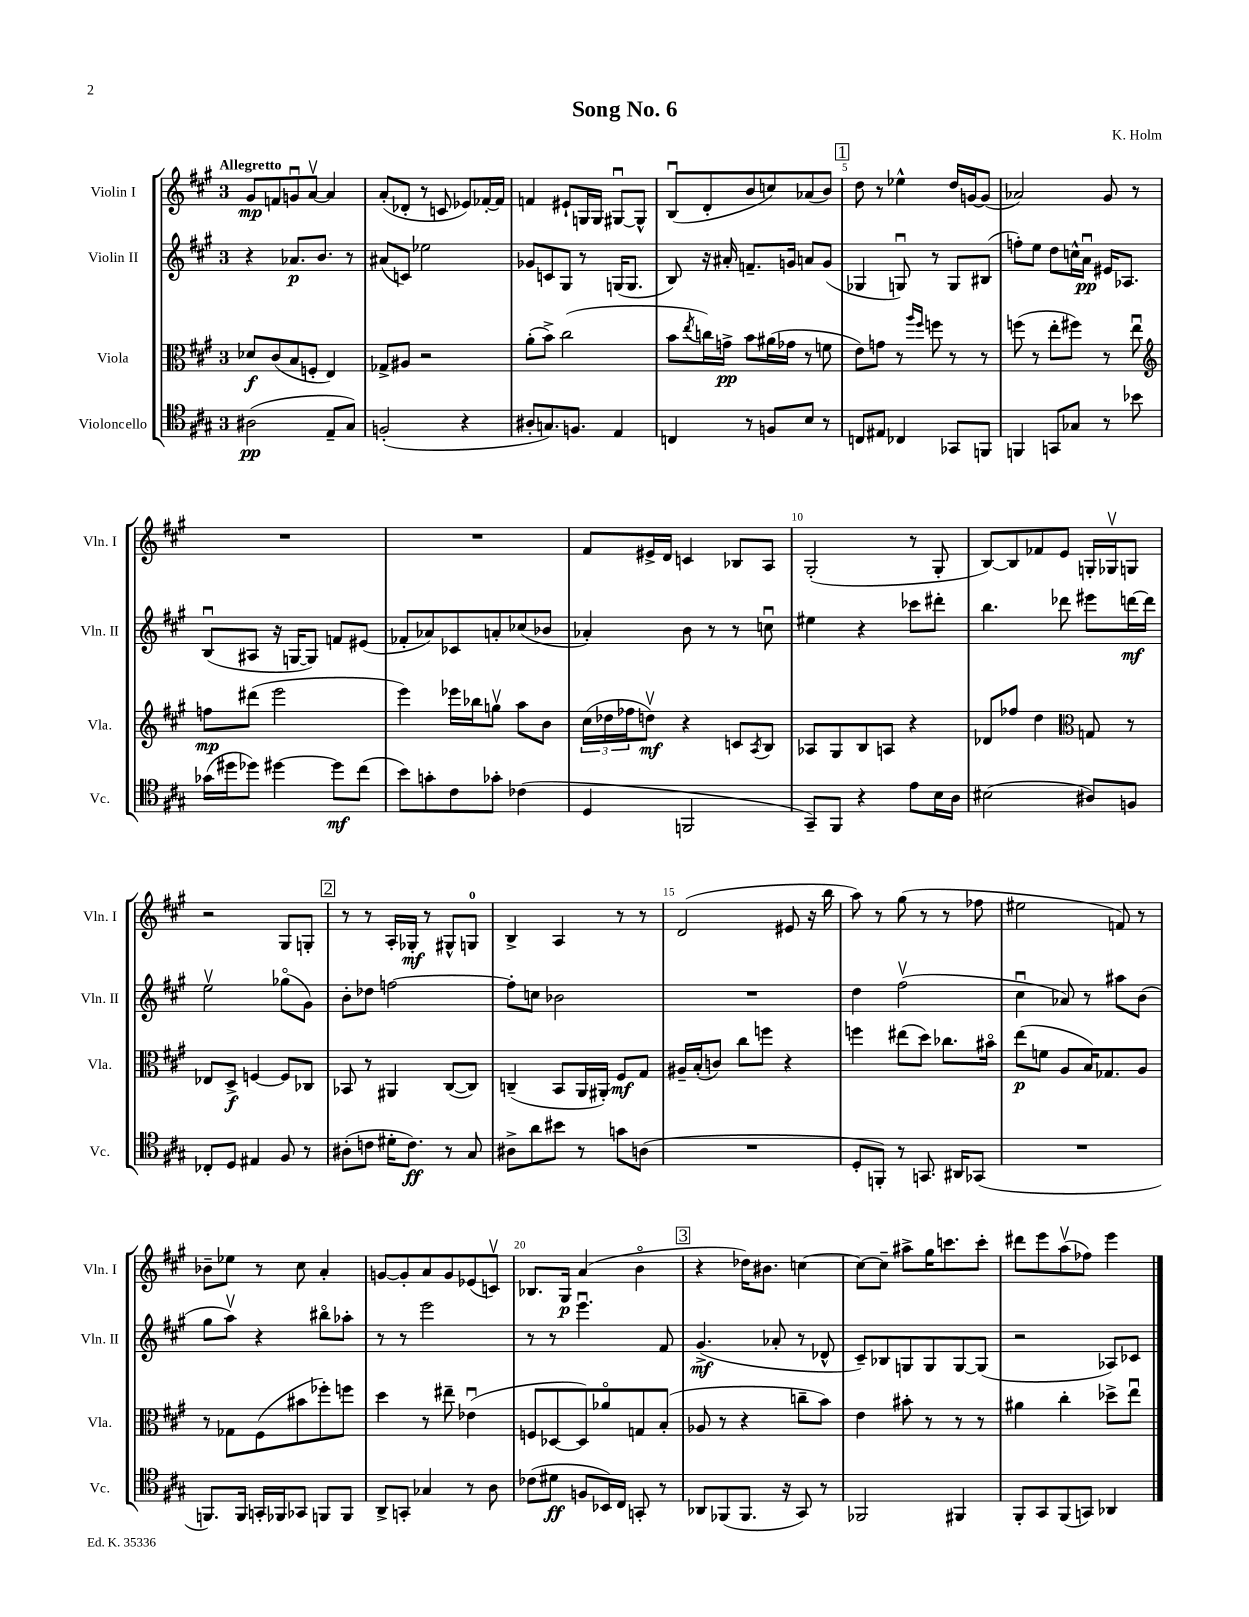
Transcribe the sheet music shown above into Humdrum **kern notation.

**kern	**dynam	**kern	**dynam	**kern	**dynam	**kern	**dynam
*part4	*part4	*part3	*part3	*part2	*part2	*part1	*part1
*staff4	*staff4	*staff3	*staff3	*staff2	*staff2	*staff1	*staff1
*I"Violoncello	*	*I"Viola	*	*I"Violin II	*	*I"Violin I	*
*I'Vc.	*	*I'Vla.	*	*I'Vln. II	*	*I'Vln. I	*
*clefC4	*	*clefC3	*	*clefG2	*	*clefG2	*
*k[f#c#g#]	*	*k[f#c#g#]	*	*k[f#c#g#]	*	*k[f#c#g#]	*
*M3/4	*	*M3/4	*	*M3/4	*	*M3/4	*
=1	=1	=1	=1	=1	=1	=1	=1
!	!	!	!	!	!	!LO:TX:a:B:t=Allegretto	!
(2A#X\	pp	8d-X/L	f	4r	.	8g#/L	mp
.	.	(8c#/	.	.	.	8fn/	.
.	.	8B/	.	8.a-X/L	p	8gnu/	.
.	.	8Fn'/J	.	.	.	[8av/J	.
.	.	.	.	8.b/J	.	.	.
8E~/L	.	4E/)	.	.	.	4a/]	.
8G#/J)	.	.	.	8r	.	.	.
=2	=2	=2	=2	=2	=2	=2	=2
(2Fn'/	.	8G-X^/L	.	(8a#X/L	.	(8a'/L	.
.	.	8A#X/J	.	8cn/J)	.	8d-X'/J	.
.	.	2r	.	2ee-X\	.	8r	.
.	.	.	.	.	.	8cn/	.
4r	.	.	.	.	.	8e-X/L)	.
.	.	.	.	.	.	[16f-X'/L	.
.	.	.	.	.	.	16f-/JJ]	.
=3	=3	=3	=3	=3	=3	=3	=3
8A#X'/L	.	(8a'\L	.	8g-X/L	.	4fn/	.
8.Gn/)	.	8b^\J)	.	8cn/	.	.	.
.	.	(2cc#\	.	8G#/J	.	8e#X`/L	.
8.Fn/J	.	.	.	.	.	.	.
.	.	.	.	8r	.	16Gn/L	.
.	.	.	.	.	.	16G/JJ	.
4E/	.	.	.	(16Gn/KL	.	[8G#Xu/L	.
.	.	.	.	8.G/J	.	.	.
.	.	.	.	.	.	8G#^^/J]	.
=4	=4	=4	=4	=4	=4	=4	=4
4Cn/	.	8b\L	.	8B/)	.	(8Bu/L	.
.	.	8qee/	.	.	.	.	.
.	.	16ccn\L)	.	16r	.	8d'/	.
.	.	16gn^\JJ	pp	16a#X'/	.	.	.
8r	.	8b\L	.	8.fn~/L	.	8b/	.
8Fn/L	.	(16a#X\L	.	.	.	8ccn/)	.
.	.	16g-X\JJ	.	16gn/Jk	.	.	.
8B/J	.	8r	.	8an/L	.	(8a-X/	.
8r	.	8fn\	.	(8g/J	.	8b/J)	.
!!LO:REH:place=s1:t=1
=5	=5	=5	=5	=5	=5	=5	=5
8Cn/L	.	8e\L)	.	4G-X/	.	8dd\	.
8E#X/J	.	8gn\J	.	.	.	8r	.
4C-X/	.	8r	.	8Gnu/)	.	4ee-X^^\	.
.	.	16qqaa/LL	.	.	.	.	.
.	.	16qqff#/JJ	.	.	.	.	.
.	.	8ffn\	.	8r	.	.	.
8GG-X/L	.	8r	.	8G/L	.	16dd/LL	.
.	.	.	.	.	.	[16gn/J	.
8FFn/J	.	8r	.	(8B#X/J	.	(8g/J]	.
=6	=6	=6	=6	=6	=6	=6	=6
4FFn/	.	(8ffn\	.	8ffn'\L)	.	2a-X/)	.
.	.	8r	.	8ee\J	.	.	.
8GGn/L	.	8ee'\L	.	8dd\L	.	.	.
8G-X/J	.	8ff#X\J)	.	16ccn^^\L	.	.	.
.	.	.	.	16au\JJ	pp	.	.
8r	.	8r	.	16e#X/KL	.	8g#/	.
.	.	.	.	8.A-X/J	.	.	.
8b-X\	.	8eeu\	.	.	.	8r	.
!!LO:LB:g=z
=7	=7	=7	=7	=7	=7	=7	=7
*	*	*clefG2	*	*	*	*	*
(16g-X\LL	.	8ffn\L	mp	(8Bu/L	.	2.r	.
16dd#X\J	.	.	.	.	.	.	.
8dd-X\J)	.	(8ddd#X\J	.	8A#X/J	.	.	.
[4dd#X\	.	2eee\	.	16r	.	.	.
.	.	.	.	[16Gn/KL	.	.	.
.	.	.	.	8G/J])	.	.	.
8dd#\L]	mf	.	.	8fn/L	.	.	.
(8cc#\J	.	.	.	(8e#X/J	.	.	.
=8	=8	=8	=8	=8	=8	=8	=8
8b\L)	.	4eee\)	.	8f-X'/L	.	2.r	.
8gn'\	.	.	.	8a-X/)	.	.	.
8c#\	.	16eee-X\LL	.	8c-X/	.	.	.
.	.	16bb-X\J	.	.	.	.	.
8g-X'\J	.	8ggnv\J	.	8an'/	.	.	.
(4c-X\	.	8aa\L	.	(8cc-X/	.	.	.
.	.	8b\J	.	8b-X/J	.	.	.
=9	=9	=9	=9	=9	=9	=9	=9
4D/	.	(24cc#\LL	.	4a-X'/)	.	8f#/L	.
.	.	24dd-X\	.	.	.	.	.
.	.	24ff-X\J	.	.	.	.	.
.	.	8ddnv\J)	mf	.	.	16e#X^/L	.
.	.	.	.	.	.	16d/JJ	.
2FFn/	.	4r	.	8b\	.	4cn/	.
.	.	.	.	8r	.	.	.
.	.	8cn/L	.	8r	.	8B-X/L	.
.	.	8qA/	.	.	.	.	.
.	.	8B/J	.	8ccnu\	.	8A/J	.
=10	=10	=10	=10	=10	=10	=10	=10
8GG#~/L)	.	8A-X/L	.	4ee#X\	.	(2G#'/	.
8FF#/J	.	8G#/	.	.	.	.	.
4r	.	8B/	.	4r	.	.	.
.	.	8An/J	.	.	.	.	.
8e\L	.	4r	.	8ccc-X\L	.	8r	.
16B\L	.	.	.	8ddd#X'\J	.	8G#'/	.
16A\JJ	.	.	.	.	.	.	.
=11	=11	=11	=11	=11	=11	=11	=11
(2B#X\	.	8d-X/L	.	4.bb\	.	[8B/L)	.
.	.	8ff-X/J	.	.	.	8B/]	.
.	.	4dd\	.	.	.	8f-X/	.
.	.	.	.	8ddd-X\	.	8e/J	.
*	*	*clefC3	*	*	*	*	*
8A#X/L)	.	8Gn/	.	8eee#X\L	.	16Gn'/LL	.
.	.	.	.	.	.	16G-Xv/J	.
8Fn/J	.	8r	.	[16dddn\L	mf	8Gn/J	.
.	.	.	.	16ddd\JJ]	.	.	.
!!LO:LB:g=z
=12	=12	=12	=12	=12	=12	=12	=12
8C-X'/L	.	8E-X/L	.	2eev\	.	2r	.
8D/J	.	8D^/J	f	.	.	.	.
4E#X/	.	[4Fn/	.	.	.	.	.
8F#/	.	8F/L]	.	(8gg-X\L	.	8G#/L	.
8r	.	8C-X/J	.	8g#\J)	.	8Gn'/J	.
!!LO:REH:place=s1:t=2
=13	=13	=13	=13	=13	=13	=13	=13
(8A#X'\L	.	8BB-X/	.	8b'\L	.	8r	.
8cn\J	.	8r	.	8dd-X\J	.	8r	.
16d#X'\KL	.	4AA#X/	.	[2ffn\	.	16A'/LL	.
8.c\J)	ff	.	.	.	.	16G-X'/JJ	mf
.	.	.	.	.	.	8r	.
8r	.	([8C#/L	.	.	.	8G#X^^/L	.
8G#/	.	8C#/J])	.	.	.	8Gn/J	.
=14	=14	=14	=14	=14	=14	=14	=14
8A#X^\L	.	(4Cn~/	.	8ff'\L]	.	4B^/	.
8a\	.	.	.	8ccn\J	.	.	.
8b#X\J	.	8BB/L	.	2b-X\	.	4A/	.
8r	.	16AA/L	.	.	.	.	.
.	.	16AA#X'/JJ)	.	.	.	.	.
8gn\L	.	8F#/L	mf	.	.	8r	.
(8An\J	.	8G#/J	.	.	.	8r	.
=15	=15	=15	=15	=15	=15	=15	=15
2.r	.	16A#X~/LL	.	2.r	.	(2d/	.
.	.	(16B'/J	.	.	.	.	.
.	.	8cn/J)	.	.	.	.	.
.	.	8cc#\L	.	.	.	.	.
.	.	8ffn\J	.	.	.	.	.
.	.	4r	.	.	.	8e#X/	.
.	.	.	.	.	.	16r	.
.	.	.	.	.	.	16bb\	.
=16	=16	=16	=16	=16	=16	=16	=16
8D'/L	.	4ffn\	.	4dd\	.	8aa\)	.
8FFn'/J)	.	.	.	.	.	8r	.
8r	.	(8ee#X\L	.	(2ff#v\	.	(8gg#\	.
8.GGn/	.	8dd\J)	.	.	.	8r	.
.	.	8.cc-X\L	.	.	.	8r	.
16AA#X/KL	.	.	.	.	.	.	.
(8GG-X/J	.	.	.	.	.	8ff-X\	.
.	.	16b#X\Jk	.	.	.	.	.
=17	=17	=17	=17	=17	=17	=17	=17
2.r	.	(8ee\L	p	4cc#u\	.	2ee#X\	.
.	.	8fn\J	.	.	.	.	.
.	.	8A/L	.	8a-X/)	.	.	.
.	.	16B/K)	.	8r	.	.	.
.	.	8.G-X/	.	.	.	.	.
.	.	.	.	8aa#X\L	.	8fn/)	.
.	.	8A/J	.	(8b\J	.	8r	.
!!LO:LB:g=z
=18	=18	=18	=18	=18	=18	=18	=18
8.FFn/L)	.	8r	.	8gg#\L	.	8b-X~\L	.
.	.	8G-X\L	.	8aav\J)	.	8ee-X\J	.
16FF/Jk	.	.	.	.	.	.	.
16GGn'/LL	.	(8F#\	.	4r	.	8r	.
16FF-X/J	.	.	.	.	.	.	.
8GG-X/J	.	8b#X\	.	.	.	8cc#\	.
8FFn/L	.	8ff-X'\)	.	8bb#X\L	.	4a'/	.
8FF/J	.	8ffn\J	.	8aa-X'\J	.	.	.
=19	=19	=19	=19	=19	=19	=19	=19
8AA^/L	.	4dd\	.	8r	.	[8gn/L	.
8GGn'/J	.	.	.	8r	.	8g'/]	.
4G-X/	.	8r	.	2eee\	.	8a/	.
.	.	8ee#X~\	.	.	.	8g/	.
8r	.	(4e-Xu\	.	.	.	(8e-X/	.
8A\	.	.	.	.	.	8cnv/J)	.
=20	=20	=20	=20	=20	=20	=20	=20
(8c-X\L	.	8Fn/L	.	8r	.	8.B-X/L	.
8d#X\J	ff	[8D-X/	.	8r	.	.	.
.	.	.	.	.	.	16G#/Jk	p
8Fn/L	.	8D-/])	.	4.eeeu\	.	(4a/	.
16BB-X/L)	.	8a-X/	.	.	.	.	.
16C#/JJ	.	.	.	.	.	.	.
8GGn'/	.	8Gn/	.	.	.	4b\	.
8r	.	(8B'/J	.	8f#/	.	.	.
!!LO:REH:place=s1:t=3
=21	=21	=21	=21	=21	=21	=21	=21
8AA-X/L	.	8A-X/	.	(4.g#^/	mf	4r	.
(8FF-X/	.	8r	.	.	.	.	.
8.FF-/J	.	4r	.	.	.	16dd-X\KL)	.
.	.	.	.	.	.	8.b#X\J	.
.	.	.	.	8a-X'/	.	.	.
16r	.	.	.	.	.	.	.
8GG#/)	.	8ccn~\L	.	8r	.	[4ccn\	.
8r	.	8b\J)	.	8d-X^^/	.	.	.
=22	=22	=22	=22	=22	=22	=22	=22
2FF-X/	.	4e\	.	8c#~/L)	.	8cc\L_	.
.	.	.	.	8B-X/	.	8cc~\J]	.
.	.	8b#X'\	.	8Gn/	.	8aa#X^\L	.
.	.	8r	.	8G/	.	16gg#\K	.
.	.	.	.	.	.	8.cccn\	.
4FF#X/	.	8r	.	[8G/	.	.	.
.	.	8r	.	(8G/J]	.	8ccc'\J	.
=23	=23	=23	=23	=23	=23	=23	=23
8FF#'/L	.	4a#X\	.	2r	.	8ddd#X\L	.
8GG#/	.	.	.	.	.	8eee\	.
(8FF#/	.	4cc#'\	.	.	.	(8aav\	.
8GGn/J)	.	.	.	.	.	8ff-X\J)	.
4AA-X/	.	8dd-X^\L	.	8A-X/L)	.	4eee\	.
.	.	8eeu\J	.	8c-X/J	.	.	.
==	==	==	==	==	==	==	==
*-	*-	*-	*-	*-	*-	*-	*-
